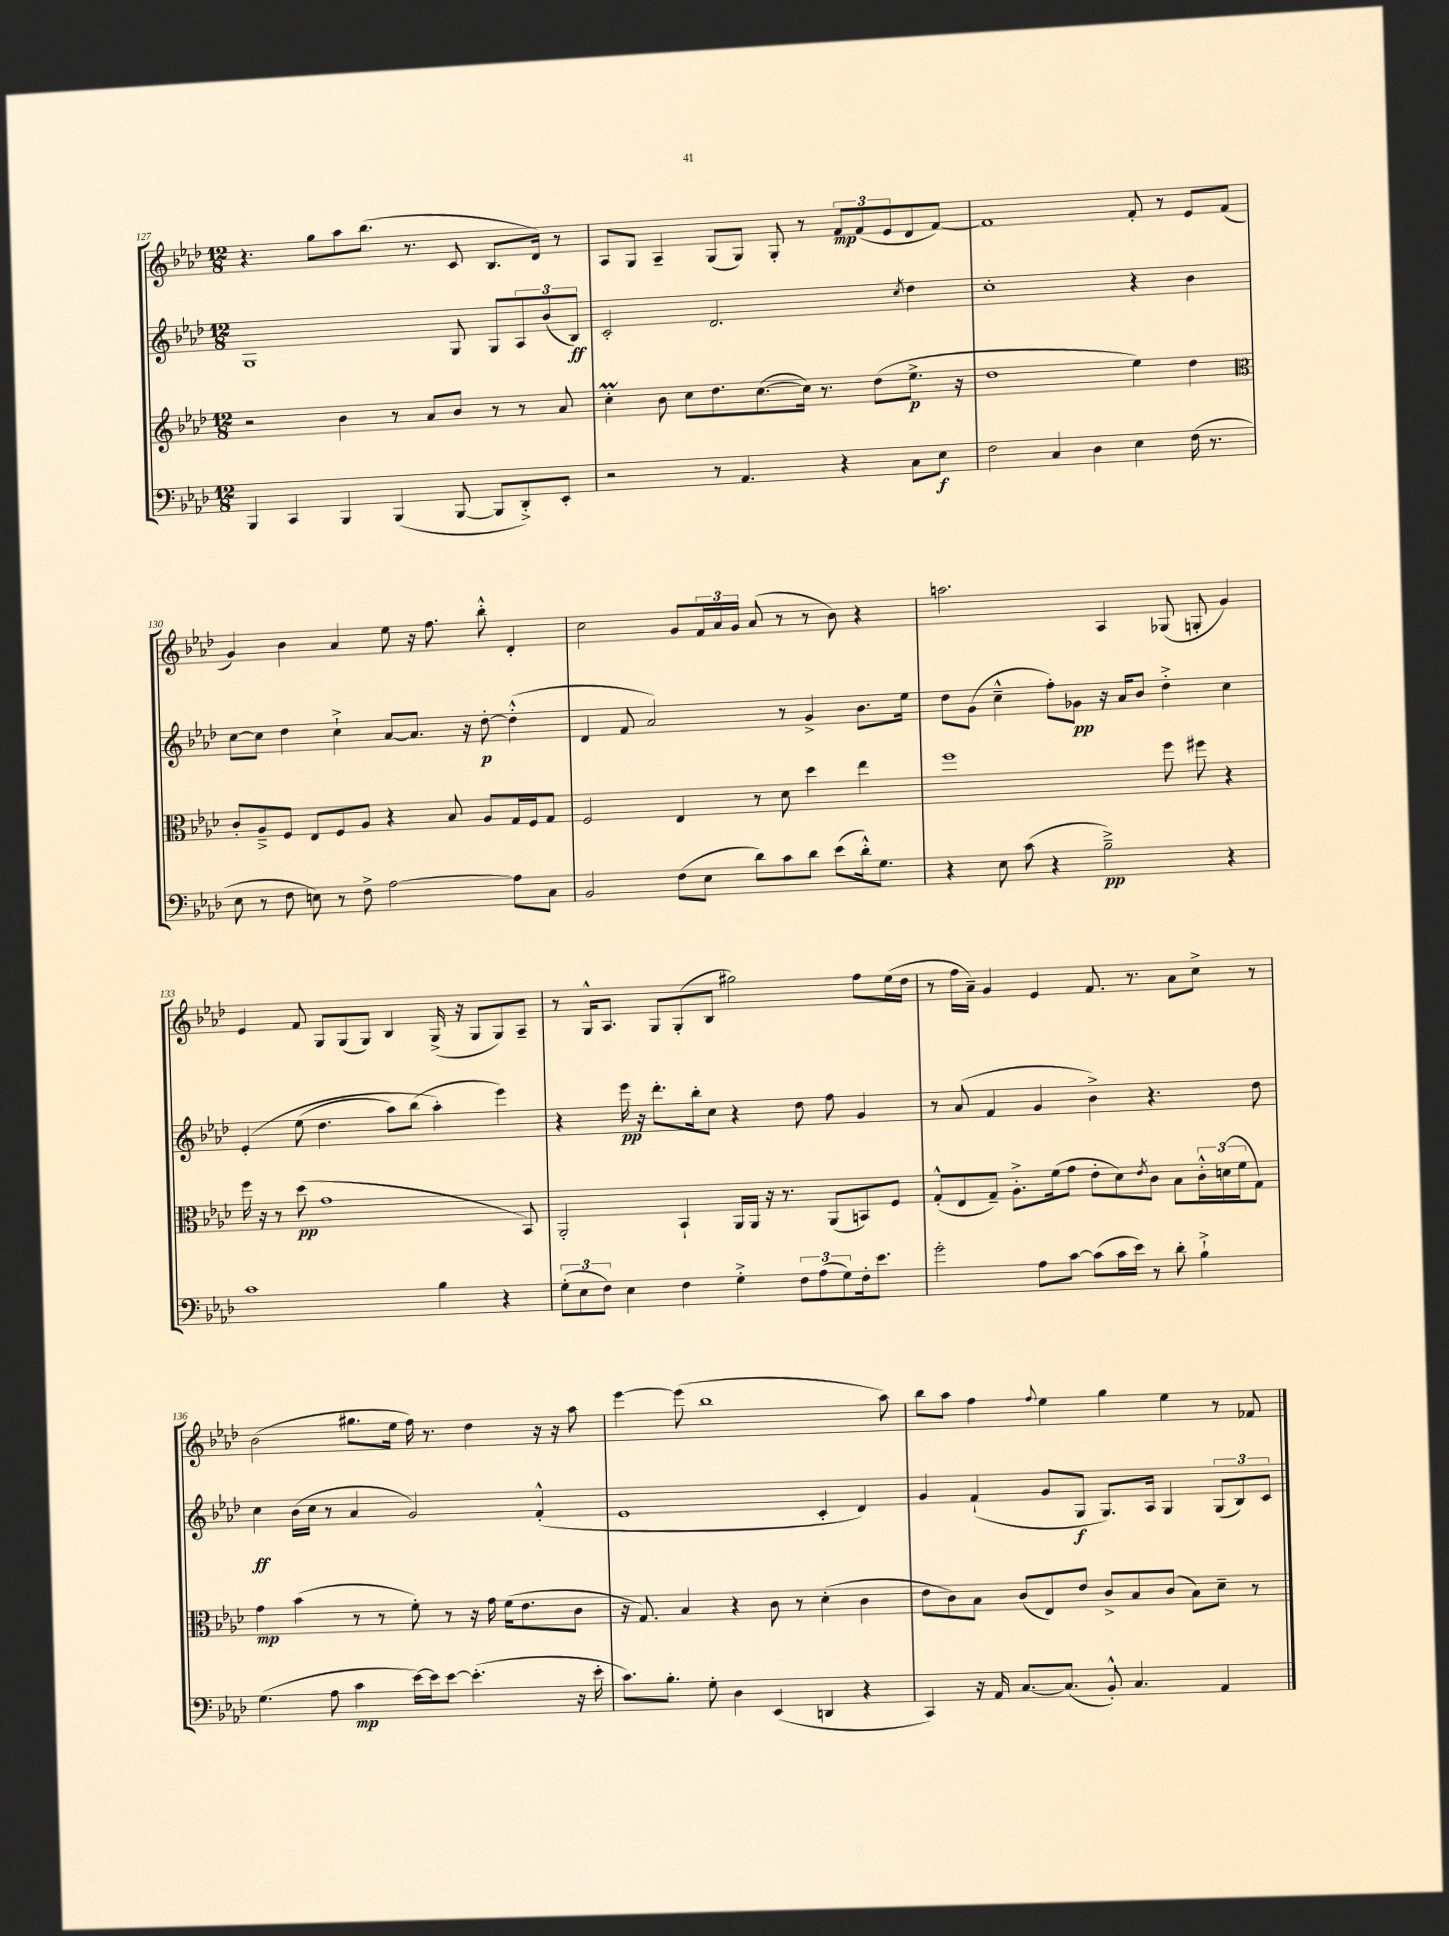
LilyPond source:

<<
\new StaffGroup <<
\new Staff = "s0" {
    \clef treble \key aes \major \numericTimeSignature \time 12/8
    r4. g''8 aes''8 bes''8.( r8. c'8 bes8. des'16) r8 |
    aes8 g8 aes4-- g8( g8) g8-. r8 \tuplet 3/2 { f'8\mp f'8( ees'8 } des'8 f'8~) |
    f'1 f'8-. r8 ees'8 f'8( |
    g'4) bes'4 aes'4 ees''8 r16 f''8. bes''8-.-^ des'4-. |
    c''2 g'8 \tuplet 3/2 { f'16 aes'16 g'16 } aes'8( r8 r8 bes'8) r4 |
    a''2. aes4 ges8( g8-. g'4) |
    ees'4 f'8 g8 g8( g8) bes4 g16->( r16 g8 g8) aes8-- |
    r8 g16-^ aes8. g8 g8-.( bes8 gis''2) f''8 ees''16( des''16 |
    r8 f''16 aes'16--) g'4 ees'4 f'8. r8. aes'8 c''8-> r8 |
    bes'2( gis''8. ees''16 f''16) r8. des''4 r16 r16 aes''8 |
    ees'''4~ ees'''8( bes''1 aes''8) |
    bes''8 aes''8 f''4 \appoggiatura { f''8 } ees''4 g''4 ees''4 r8 fes'8 \bar "|." |
}
\new Staff = "s1" {
    \clef treble \key aes \major \numericTimeSignature \time 12/8
    g1 g8 g8 \tuplet 3/2 { aes8 bes'8( bes8\ff) } |
    c'2-. des'2. \acciaccatura { c''8 } des''4 |
    c''1-. r4 bes'4 |
    c''8~ c''8 des''4 c''4-!-> aes'8~ aes'8. r16 des''8~-.\p des''4-.-^( |
    des'4 f'8 aes'2) r8 g'4-> bes'8. ees''16 |
    des''8 g'8( c''4---^ f''8-.) ges'8\pp r16 aes'16 bes'8 des''4-.-> c''4 |
    ees'4-.\( ees''8( des''4. aes''8) bes''8( aes''4-.\) ees'''4) |
    r4 ees'''16\pp r16 des'''8.-. bes''16-. c''8 r4 des''8 f''8 g'4 |
    r8 aes'8( f'4 g'4 bes'4->) r4. des''8 |
    c''4\ff bes'16( c''16 r8 aes'4 g'2) f'4-.-^( |
    ees'1 c'4-. des'4) |
    g'4 f'4-!( g'8 g8\f g8.) aes16 g4 \tuplet 3/2 { g8( bes8) c'8 } \bar "|." |
}
\new Staff = "s2" {
    \clef treble \key aes \major \numericTimeSignature \time 12/8
    r2 bes'4 r8 aes'8 bes'8 r8 r8 aes'8 |
    c''4-.\prall bes'8 c''8 des''8. c''8.~( c''16) r8. des''8( ees''8.->\p r16 |
    des''1 ees''4) des''4 |
    \clef alto c'8-. aes8---> f8 ees8 f8 aes8 r4 bes8 aes8 g16 f16 g8 |
    f2 ees4 r8 des'8 des''4 ees''4 |
    f''1 f''8 fis''8 r4 |
    f''16 r16 r8 des''8\pp( g'1 bes,8) |
    aes,2-. bes,4-! aes,16 aes,16 r16 r8. aes,8( b,8) f8 |
    g8-.-^( ees8 g8--) aes8.-.-> f'16( g'8 ees'8-. des'8) \acciaccatura { ees'8 } c'8 bes8 \tuplet 3/2 { c'16-.-^ d'16( f'16 } g8) |
    g'4\mp bes'4( r8 r8 f'8-.) r8 r16 g'16 f'16( ees'8. c'8 |
    r16 g8.) bes4 r4 c'8 r8 des'4-.( c'4 |
    ees'8 c'8) bes8 c'8( ees8) ees'8 c'8-> bes8 c'8( bes8) des'8-- r8 \bar "|." |
}
\new Staff = "s3" {
    \clef bass \key aes \major \numericTimeSignature \time 12/8
    bes,,4 c,4 bes,,4 bes,,4( bes,,8~ bes,,8 des,8-.->) ees,8-. |
    r2 r8 aes,4. r4 c8 ees8\f |
    f2 c4 des4 ees4 f16( r8. |
    ees8 r8 f8 e8) r8 f8-> aes2~ aes8 c8 |
    bes,2 f8( ees8 des'8) c'8 des'8 ees'8( des'16-.-^) g8. |
    r4 ees8 c'8( r4 bes2--->\pp) r4 |
    c'1 bes4 r4 |
    \tuplet 3/2 { g8-.( ees8 f8) } ees4 f4 g4-.-> \tuplet 3/2 { f8 aes8( g8) } f16-. ees'8. |
    g'2-. aes8 c'8~ c'8( c'16 ees'16) r8 des'8-. bes4-!-> |
    g4.( aes8 c'4\mp ees'16~) ees'16 ees'8~ ees'4.-.( r16 ees'16-. |
    c'8.) bes8.-. g8-. des4 ees,4( d,4 r4 |
    c,4) r16 aes,16 c8.~ c8.( bes,8-.-^) c4. aes,4 \bar "|." |
}
>>
>>
\layout { \context { \Score currentBarNumber = #127 } }
